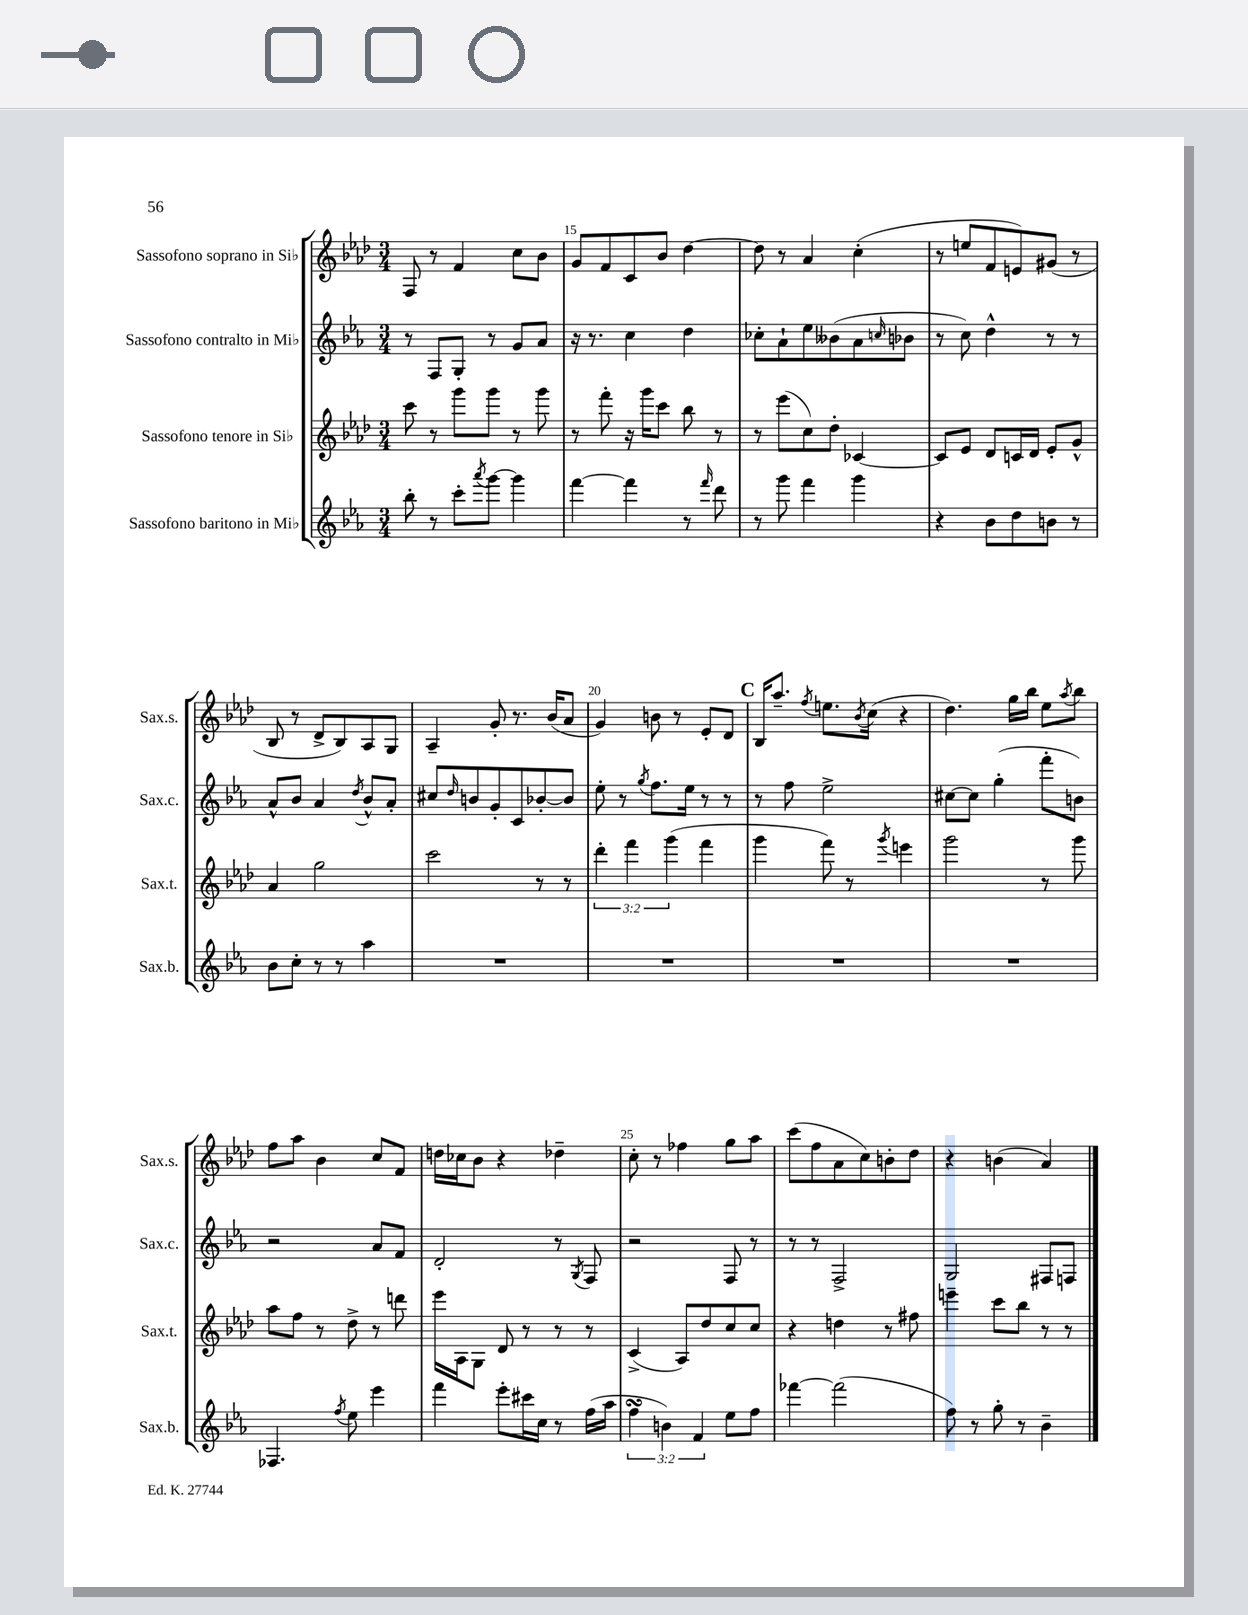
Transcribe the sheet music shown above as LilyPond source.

<<
\new StaffGroup <<
\new Staff = "s0" \with { instrumentName = "Sassofono soprano in Sib" shortInstrumentName = "Sax.s." } {
    \clef treble \key aes \major \numericTimeSignature \time 3/4
    f8 r8 f'4 c''8 bes'8 |
    g'8 f'8 c'8 bes'8 des''4~ |
    des''8 r8 aes'4 c''4-.( |
    r8 e''8 f'8 e'8) gis'8( r8 |
    bes8 r8 des'8-> bes8) aes8 g8 |
    aes4-- g'8-. r8. bes'16( aes'8 |
    g'4) b'8 r8 ees'8-. des'8 |
    \mark \markup { \bold "C" } bes16 aes''8.-- \acciaccatura { f''8 } e''8. \acciaccatura { bes'8 } c''16( r4 |
    des''4.) g''16 bes''16 ees''8 \acciaccatura { aes''8 } bes''8 |
    f''8 aes''8 bes'4 c''8 f'8 |
    d''16 ces''16 bes'8 r4 des''4-- |
    c''8-. r8 fes''4 g''8 aes''8 |
    c'''8( f''8 aes'8 c''8) b'8-. des''8 |
    r4 b'4( aes'4) \bar "|." |
}
\new Staff = "s1" \with { instrumentName = "Sassofono contralto in Mib" shortInstrumentName = "Sax.c." } {
    \clef treble \key ees \major \numericTimeSignature \time 3/4
    r8 f8 g8-. r8 g'8 aes'8 |
    r16 r8. c''4 d''4 |
    ces''8-. aes'8-! ees''8 beses'8( aes'8 \grace { c''16 } bes'8 |
    r8 c''8) d''4-^ r8 r8 |
    aes'8-^ bes'8 aes'4 \acciaccatura { d''8 } bes'8-^ aes'8-. |
    cis''8 \grace { d''16 } b'8 g'8-. c'8 bes'8~-. bes'8 |
    ees''8-. r8 \acciaccatura { g''8 } f''8. ees''16 r8 r8 |
    \mark \markup { \bold "C" } r8 f''8 ees''2-> |
    cis''8~ cis''8 g''4-.( f'''8-. b'8) |
    r2 aes'8 f'8 |
    d'2-. r8 \acciaccatura { g8 } f8 |
    r2 f8 r8 |
    r8 r8 f2-> |
    g2 fis8 f8 \bar "|." |
}
\new Staff = "s2" \with { instrumentName = "Sassofono tenore in Sib" shortInstrumentName = "Sax.t." } {
    \clef treble \key aes \major \numericTimeSignature \time 3/4 \override Staff.TupletNumber.text = #tuplet-number::calc-fraction-text
    c'''8 r8 g'''8 g'''8 r8 g'''8 |
    r8 f'''8-. r16 g'''16 c'''8 bes''8 r8 |
    r8 ees'''8( c''8) des''8-. ces'4~ |
    ces'8 ees'8 des'8 c'16 des'16 ees'8-. g'8-^ |
    aes'4 g''2 |
    c'''2 r8 r8 |
    \tuplet 3/2 { des'''4-. f'''4 g'''4( } f'''4 |
    \mark \markup { \bold "C" } g'''4 f'''8) r8 \acciaccatura { g'''8 } e'''4 |
    g'''2 r8 g'''8 |
    aes''8 f''8 r8 des''8-> r8 d'''8 |
    ees'''16 aes16 g8 des'8 r8 r8 r8 |
    c'4->( aes8) des''8 c''8 c''8 |
    r4 d''4 r8 fis''8 |
    e'''4-- c'''8 bes''8 r8 r8 \bar "|." |
}
\new Staff = "s3" \with { instrumentName = "Sassofono baritono in Mib" shortInstrumentName = "Sax.b." } {
    \clef treble \key ees \major \numericTimeSignature \time 3/4 \override Staff.TupletNumber.text = #tuplet-number::calc-fraction-text
    bes''8-. r8 c'''8-. \acciaccatura { aes'''8 } g'''8~ g'''4 |
    f'''4~ f'''4 r8 \grace { f'''16 } d'''8 |
    r8 g'''8 f'''4 g'''4 |
    r4 bes'8 d''8 b'8 r8 |
    bes'8 c''8-. r8 r8 aes''4 |
    R2. |
    R2. |
    \mark \markup { \bold "C" } R2. |
    R2. |
    fes4. \acciaccatura { f''8 } ees''8 ees'''4 |
    f'''4 ees'''8-. cis'''16 c''16 r8 f''16( aes''16 |
    \tuplet 3/2 { f''4\turn b'4) f'4 } ees''8 f''8 |
    fes'''4~ fes'''2( |
    f''8) r8 g''8-. r8 bes'4-- \bar "|." |
}
>>
>>
\layout { \context { \Score currentBarNumber = #14 \override BarNumber.break-visibility = ##(#f #t #t) barNumberVisibility = #(every-nth-bar-number-visible 5) } }
